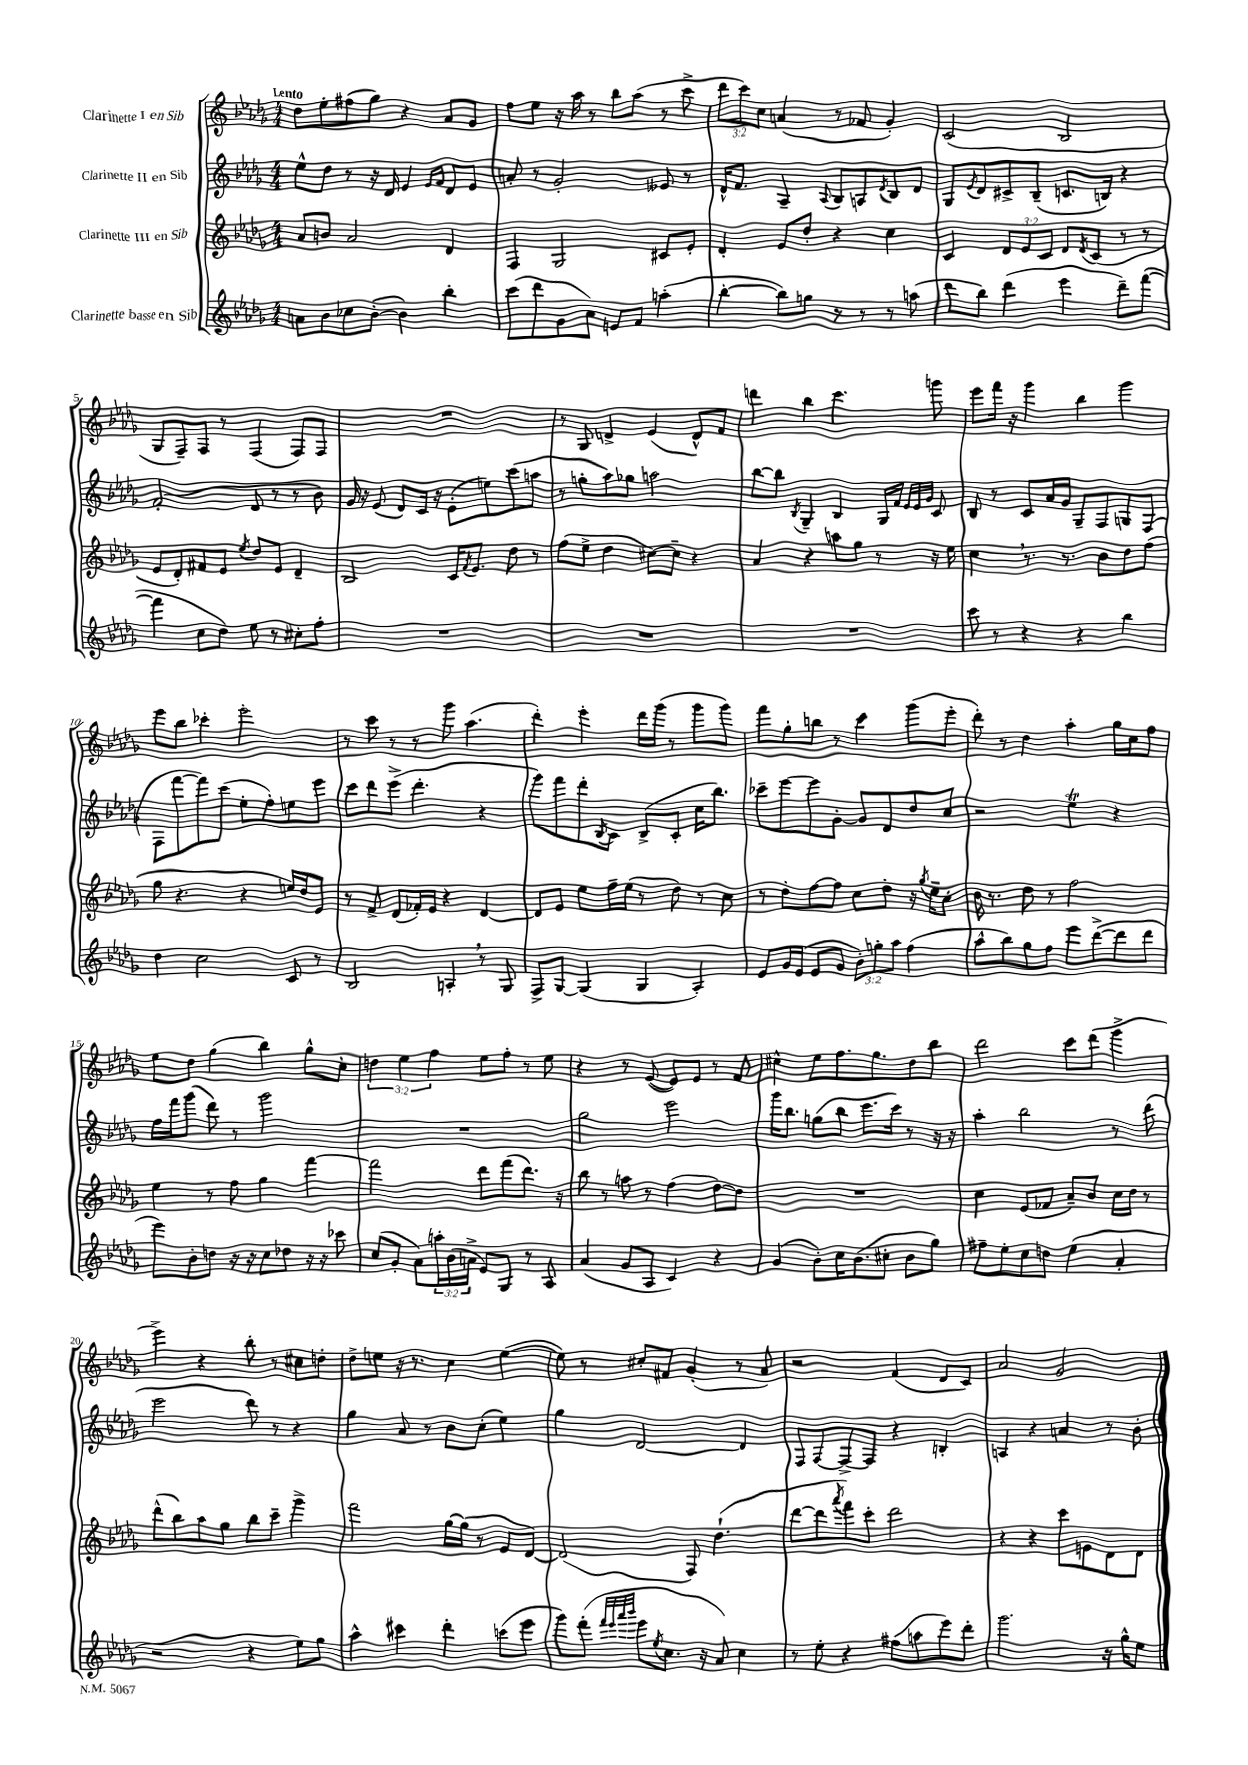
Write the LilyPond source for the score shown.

<<
\new StaffGroup <<
\new Staff = "s0" \with { instrumentName = "Clarinette I en Sib" } {
    \clef treble \key des \major \numericTimeSignature \time 4/4 \override Staff.TupletNumber.text = #tuplet-number::calc-fraction-text \tempo "Lento"
    des''8 ees''8-. fis''8( ges''8) r4 aes'8 ges'8 |
    f''8 ees''8 r16 aes''16 r8 bes''8 aes''8( r8 c'''8-> |
    \tuplet 3/2 { des'''8 c'''8) c''8 } a'4( r8 fes'8 ges'4-.) |
    c'2( bes2 |
    ges8 f8--) f8 r8 f4( f8) f8 |
    R1 |
    r8 ges8 d'4-> ees'4( d'8-^) f'8 |
    d'''4 bes''4 c'''4. g'''8 |
    ees'''8 f'''16 r16 ges'''4 bes''4 ges'''4 |
    ees'''8 bes''8 ces'''4-. ees'''2-. |
    r8 c'''8 r8 r8 ges'''8 aes''4.( |
    des'''4-.) ees'''4-. des'''16 ges'''16( r8 ges'''8 ges'''8) |
    f'''8 ges''8-. b''8 r8 c'''4 ges'''8( ees'''8-. |
    des'''8-.) r8 des''4 aes''4-. ges''16 c''16 f''8 |
    ees''8 des''8 ges''4( bes''4) ges''8-^ c''8-. |
    \tuplet 3/2 { d''4 ees''4 f''4 } ees''8 f''8-. r8 ees''8 |
    r4 r8 ees'8~( ees'8) ees'8 r8 f'8 |
    cis''4-^ ees''8 f''8. ges''8. des''8 bes''8 |
    des'''2 c'''8 des'''8( ges'''4-> |
    ees'''4->) r4 bes''8-. r8 cis''8 d''8-. |
    des''8-> e''8 r16 r8. c''4 e''4~( |
    e''8) r8 cis''8-. fis'8 ges'4-.( r8 aes'8) |
    r2 f'4( des'8 c'8) |
    aes'2 ges'2 \bar "|." |
}
\new Staff = "s1" \with { instrumentName = "Clarinette II en Sib" } {
    \clef treble \key des \major \numericTimeSignature \time 4/4
    ees''8-^ des''8 r8 r16 des'16 ees'4 \grace { ees'16 f'16 } des'8 ees'8 |
    a'8-. r8 ges'2-. eeses'8 r8 |
    des'16-^ f'8. aes4-- \appoggiatura { aes8 } bes8 a8 \acciaccatura { des'8 } bes8 des'8 |
    ges8 \acciaccatura { ees'8 } des'8 cis'8-> bes8--( c'8. b16) r4 |
    f'2-.( des'8 r8 r8 bes'8) |
    ges'16 r16 ees'8( des'8) c'16 r16 ees'8-.( e''8) c'''8( a''8 |
    r8 g''8-. aes''8) ges''8 a''2 |
    bes''8~ bes''8 \acciaccatura { bes8 } ges4-- bes4 ges16 f'16 \grace { ees'32 ees'32 ges'32 } c'8 |
    bes8 r8 c'8 aes'16 ges'16 ges8-- f8 g8 f8( |
    f8 f'''8~ f'''8) c'''8( ees''8-. f''8-.) e''8 ees'''8 |
    c'''8 des'''8 ees'''8->( des'''4.-. r4 |
    ges'''8) f'''8 des'''8-. \acciaccatura { bes8 } c'8 bes8->( c'8-. c''16 bes''8.) |
    ces'''8-- ees'''8~ ees'''8 ges'8~-. ges'8 des'8 des''8 c''8 |
    r2 ees''4\trill r4 |
    f''16 f'''16 ges'''8( des'''8) r8 ges'''2 |
    R1 |
    ges''2 ees'''2 |
    ges'''16 bes''8. g''8( bes''8 ees'''8. c'''16) r8 r16 r16 |
    aes''4-. bes''2 r8 des'''8( |
    ees'''2 des'''8) r8 r4 |
    ges''4 aes'8 r8 bes'8 c''8-.( ees''4) |
    ges''4 des'2~ des'4 |
    f8 f8~ f8~-> f8 r4 b4-. |
    a4 r4 a'4 r8 bes'8-. \bar "|." |
}
\new Staff = "s2" \with { instrumentName = "Clarinette III en Sib" } {
    \clef treble \key des \major \numericTimeSignature \time 4/4 \override Staff.TupletNumber.text = #tuplet-number::calc-fraction-text
    aes'8 b'8 aes'2 des'4 |
    f4 ges2 cis'8 ees'8-. |
    des'4-. ees'8 des''8-. r4 c''4 |
    c'4 \tuplet 3/2 { des'8 ees'8 c'8 } des'8 \acciaccatura { des'8 } c'8( r8 r8 |
    ees'8 des'8-.) fis'8 ees'8 \acciaccatura { ees''8 } des''8 ees'8 des'4-- |
    bes2 c'16 \acciaccatura { f'8 } ees'8. des''8 r8 |
    f''8( ees''8-> des''4 cis''8~) cis''8-- r4 |
    aes'4 r4 a''8 ges''8 r8 r16 ees''16 |
    c''4 \breathe r8. r8. bes'8 des''8 f''8( |
    ges''8 r4. r4 e''16) des''16 ees'8 |
    r8 f'8-> des'8( fes'16-.) ees'16 r4 des'4~ |
    des'8 ees'8 ees''8 f''16-- ees''16( r8 des''8) r8 c''8 |
    r8 des''8-. f''8~ f''8 c''8 des''8-. r16 \acciaccatura { ges''8 } ees''16-- c''8-. |
    bes'16 r8. des''8 r8 f''2 |
    ees''4 r8 f''8 ges''4 f'''4~ |
    f'''2 des'''8 f'''8( des'''8.) r16 |
    bes''8 r8 a''8 r8 f''4( des''8~) des''8 |
    R1 |
    c''4 ees'8( fes'8 aes'8--) bes'8 c''16 des''16 r8 |
    des'''8-^( bes''8) aes''8 ges''8 bes''8 c'''8-- ges'''4-> |
    f'''2 ges''16~ ges''16( r8 ees'8 des'8~) |
    des'2( f8) des''4.-!( |
    des'''8~ des'''8 \acciaccatura { aes'''8 } f'''8) c'''8-. des'''2 |
    r4 r4 c'''8 e'8 des'8 des'8 \bar "|." |
}
\new Staff = "s3" \with { instrumentName = "Clarinette basse en Sib" } {
    \clef treble \key des \major \numericTimeSignature \time 4/4 \override Staff.TupletNumber.text = #tuplet-number::calc-fraction-text
    a'8 bes'8 ces''8 bes'8~-.( bes'4) bes''4-. |
    c'''8( des'''8 ges'8 aes'8) e'8 f'8 a''4-.( |
    bes''4~-. bes''8) g''8 r8 r8 r8 a''8( |
    des'''8 bes''8) des'''4( ees'''4 des'''8--) f'''8~( |
    f'''4 c''8 des''8) ees''8 r8 cis''8-. f''8-. |
    R1 |
    R1 |
    R1 |
    c'''8 r8 r4 r4 bes''4 |
    des''4 c''2 c'8 r8 |
    bes2 a4-. \breathe r8 ges8 |
    f8-> ges8~ ges4( ges4 aes4-.) |
    ees'8 ges'16 ees'16( ees'8 ges'8 \tuplet 3/2 { bes'8-.) g''8-. aes''8 } f''4( |
    aes''8-^ bes''8) ges''8 f''8 ees'''8 des'''8~->( des'''8 des'''8 |
    ees'''8) bes'8-. d''8 r16 r16 c''8 des''8 r16 r16 ces'''8 |
    c''8( ges'8-. aes'8) \tuplet 3/2 { a''16-. bes'16( a'16-> } ees'8) ges8 r8 aes8 |
    aes'4( ges'8 aes8 c'4) r4 |
    ges'4( bes'8-.) c''16 bes'8.( cis''8-. bes'8 ges''8) |
    fis''8-- ees''8-. c''8 d''8 ees''4( aes'4-. |
    r2 r4 ees''8) ges''8 |
    aes''4-^ cis'''4 des'''4-. c'''8( ees'''8 |
    ges'''8) f'''8-.( \grace { f'''32 ees'''32 aes'''32 bes'''32 } ees'''8 \acciaccatura { ees''8 } c''8. r16 aes'8) c''4 |
    r8 ees''8-. r4 fis''8( a''8 ees'''8) des'''8-. |
    ges'''2. r16 ges''16-^ ees''8 \bar "|." |
}
>>
>>
